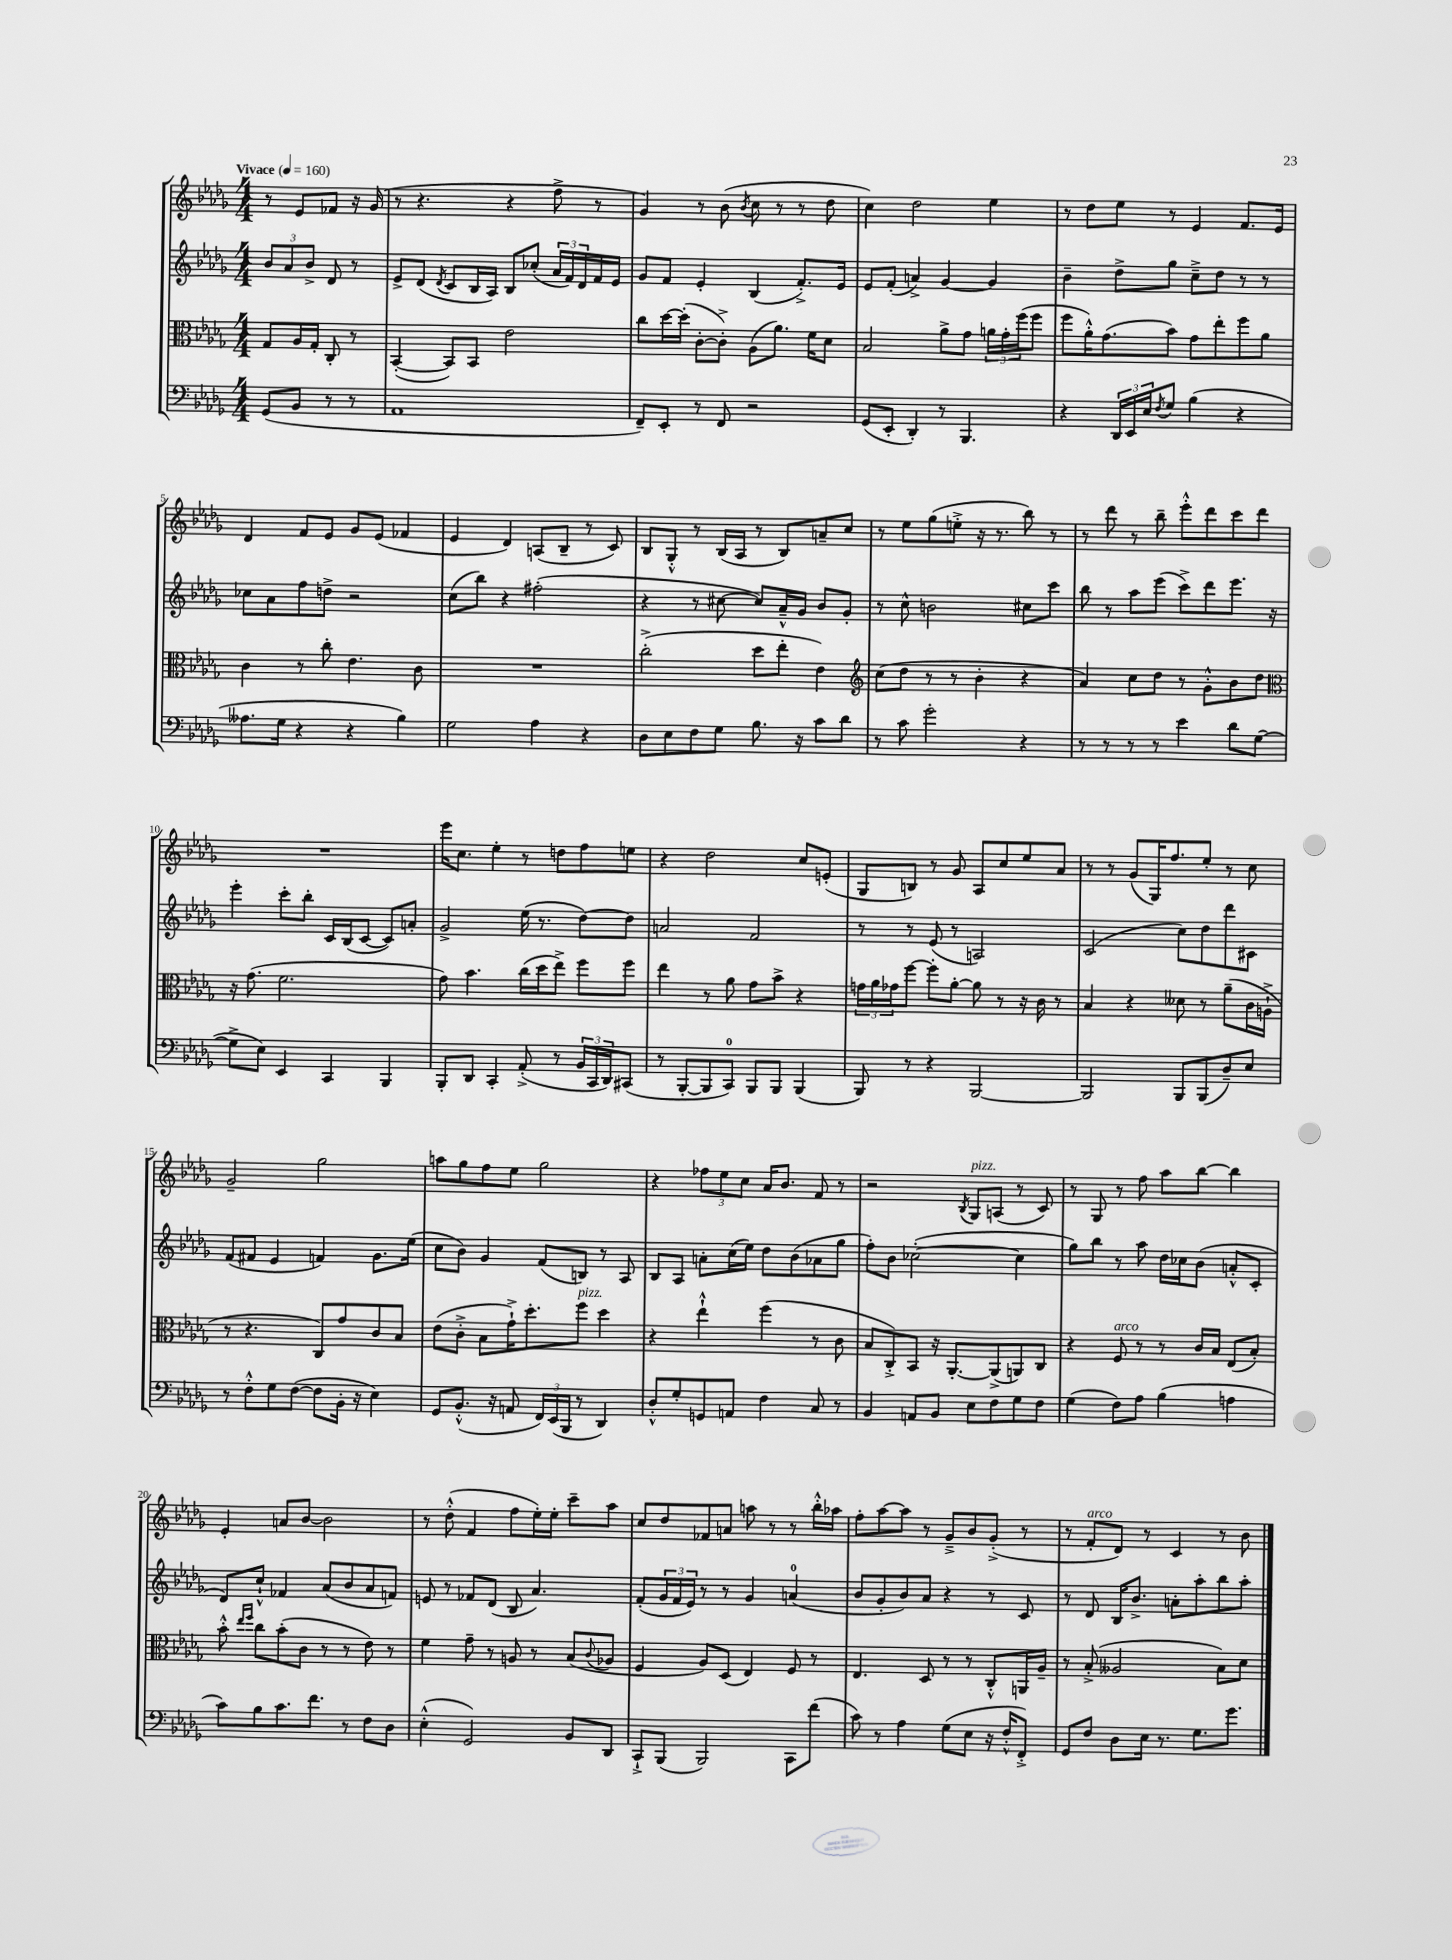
<<
\new StaffGroup <<
\new Staff = "s0" {
    \clef treble \key des \major \numericTimeSignature \time 4/4 \partial 2 \tempo "Vivace" 4 = 160
    r8 ees'8 fes'8 r16 ges'16( |
    r8 r4. r4 f''8-> r8 |
    ges'4) r8 bes'8( \acciaccatura { bes'8 } c''8 r8 r8 des''8 |
    c''4) des''2 ees''4 |
    r8 des''8 ees''8 r8 ees'4 f'8. ees'16 |
    des'4 f'8 ees'8 ges'8 ees'8( fes'4 |
    ees'4 des'4) a8( bes8-- r8 c'8) |
    bes8 ges8-.-^ r8 bes16( aes16 r8 bes8) a'8-- c''8 |
    r8 ees''8 ges''8( e''8-.-> r16 r8. bes''8) r8 |
    r8 des'''8 r8 bes''8-- ees'''8-.-^ des'''8 c'''8 des'''8 |
    R1 |
    ees'''16 c''8. ees''4-. r8 d''8 f''8 e''8 |
    r4 des''2 c''8 e'8-.( |
    ges8 b8) r8 ges'8 aes8 c''8 ees''8 aes'8 |
    r8 r8 ges'8( ges16) f''8. ees''8-. r8 c''8 |
    ges'2-- ges''2 |
    a''8 ges''8 f''8 ees''8 ges''2 |
    r4 \tuplet 3/2 { fes''8 ees''8 c''8 } aes'16 bes'8. f'8 r8 |
    r2 \acciaccatura { bes8 } ges8^\markup { \italic "pizz." } a8( r8 c'8) |
    r8 ges8 r8 f''8 aes''8 bes''8~ bes''4 |
    ees'4-. a'8 bes'8~ bes'2 |
    r8 des''8-.-^( f'4 f''8 ees''16-.) ees''16-. c'''8-- aes''8 |
    c''8 des''8 fes'8 a'8 a''8 r8 r8 bes''16-.-^ aes''16 |
    f''8-. aes''8~ aes''8 r8 ges'8---> bes'8 ges'8-.->( r8 |
    r8 f'8-.^\markup { \italic "arco" } des'8) r8 c'4 r8 bes'8 \bar "|." |
}
\new Staff = "s1" {
    \clef treble \key des \major \numericTimeSignature \time 4/4 \partial 2
    \tuplet 3/2 { bes'8 aes'8 bes'8-> } des'8 r8 |
    ees'8-> des'8( \acciaccatura { des'8 } c'8 bes16 aes16) bes8 ces''8-.( \tuplet 3/2 { aes'16 f'16) des'16 } f'16 ees'16 |
    ges'8 f'8 ees'4-. bes4( f'8.-.->) ees'16 |
    ees'8 f'8-.( a'4->) ges'4~ ges'4 |
    bes'4-- des''8-> ges''8 c''8---> des''8 r8 r8 |
    ces''8 aes'8 f''8 d''8-> r2 |
    c''8( bes''8) r4 fis''2-.( |
    r4 r8 cis''8~ cis''8) aes'16---^ ges'16 bes'8 ges'8-. |
    r8 c''8-^ b'2 cis''8 c'''8 |
    bes''8 r8 aes''8 ees'''8( c'''8->) des'''8 ees'''8. r16 |
    ees'''4-. c'''8-. bes''8-. c'16 bes16( c'8~ c'8) a'8-. |
    ges'2-> ees''16( r8. des''8~) des''8 |
    a'2 f'2 |
    r8 r8 ees'8( r8 a2) |
    c'2( c''8) des''8 des'''8 cis'8 |
    f'8( fis'8 ees'4 f'4) ges'8. ees''16( |
    c''8 bes'8) ges'4 f'8( b8) r8 aes8 |
    bes8 aes8 a'8-. c''16( ees''16) des''8 bes'8( aes'8 ges''8 |
    f''8-.) bes'8 ces''2~-.( ces''4 |
    ges''8) bes''8 r8 aes''8 des''16 ces''16 bes'8( a'8-.-^ c'8-. |
    des'8) c''8-!-^ fes'4 aes'8( bes'8 aes'8 f'8) |
    e'8 r8 fes'8 des'8( bes8 aes'4.) |
    f'8-.( \tuplet 3/2 { ges'16 f'16 ees'16) } r8 r8 ges'4 a'4-0( |
    bes'8 ges'8-. bes'8) aes'8 r4 r8 c'8 |
    r8 des'8 bes16 bes'8.-> a'8-. aes''8-. bes''8 aes''8-. \bar "|." |
}
\new Staff = "s2" {
    \clef alto \key des \major \numericTimeSignature \time 4/4 \partial 2
    ges8 aes16 ges16-. c8-. r8 |
    bes,4~-.( bes,8) bes,8 ees'2 |
    c''8 des''16~ des''16-.( c'8~-. c'8-.->) aes8( aes'8.) f'16 des'8 |
    bes2 aes'8-> ges'8 \tuplet 3/2 { a'16 ges'16-. f''16( } f''8 |
    f''8 aes'16-.-^) ges'8.( bes'8) ges'8 ees''8-. f''8 aes'8 |
    c'4 r8 c''8-. ees'4. c'8 |
    R1 |
    c''2-.->( des''8 ees''8-. ees'4) |
    \clef treble c''8( des''8 r8 r8 bes'4-. r4 |
    aes'4) c''8 des''8 r8 ges'8-.-^ bes'8 des''8 |
    \clef alto r16 ges'8.( f'2. |
    ges'8) bes'4. c''16( des''16 ees''8->) f''8 f''8 |
    ees''4 r8 aes'8 ges'8 bes'8-> r4 |
    \tuplet 3/2 { g'16 aes'16 ges'16 } f''8~ f''8-. aes'8~-. aes'8 r8 r16 c'16 r8 |
    bes4 r4 deses'8 r8 aes'8--( c'16 a16-!-> |
    r8 r4. c8) ges'8 c'8 bes8 |
    ees'8( c'8-.-> bes8 ges'16-!->) des''8.-. f''8^\markup { \italic "pizz." } des''4 |
    r4 ees''4-!-^ f''4( r8 c'8 |
    bes8 c8-.->) bes,8 r16 aes,8.~-. aes,8->( a,8) c8 |
    r4 f8^\markup { \italic "arco" } r8 r8 c'16 bes16 ees8( bes8-.) |
    bes'8-.-^ \grace { ees''16 f''16 } c''8 bes'8-.( c'8 r8 r8 ees'8) r8 |
    f'4 ges'8-- r8 a8 r8 bes8( \appoggiatura { c'8 } aes8 |
    f4 aes8) des8( ees4) f8 r8 |
    ees4. des8 r8 r8 c8-.-^ a,16 aes16-- |
    r8 bes8-.->( aeses2 bes8) des'8 \bar "|." |
}
\new Staff = "s3" {
    \clef bass \key des \major \numericTimeSignature \time 4/4 \partial 2
    ges,8( bes,8 r8 r8 |
    aes,1 |
    f,8--) ees,8-. r8 f,8 r2 |
    ges,8( ees,8-. des,4-.) r8 bes,,4. |
    r4 \tuplet 3/2 { des,16 ees,16 ees16 } \acciaccatura { f8 } ges8 bes4( r4 |
    aeses8. ges16 r4 r4 bes4) |
    ges2 aes4 r4 |
    des8 ees8 f8 ges8 bes8. r16 c'8 des'8 |
    r8 c'8 ges'2-. r4 |
    r8 r8 r8 r8 ees'4 des'8 ges8~( |
    ges8-> ees8) ees,4 c,4 bes,,4 |
    bes,,8-. des,8 c,4-. aes,8-.->( r8 \tuplet 3/2 { bes,16 c,16 des,16) } cis,8( |
    r8 bes,,8~-. bes,,8 c,8-0) bes,,8 bes,,8 bes,,4( |
    bes,,8) r8 r4 bes,,2~ |
    bes,,2 bes,,8 bes,,8( des8--) ees8 |
    r8 f8-.-^ ges8 f8~( f8 bes,16-. r16 ees4) |
    ges,8 bes,8.-.-^( r16 a,8 \tuplet 3/2 { f,16) ees,16( bes,,16 } r8 des,4) |
    des8-.-^ ges8-. g,8 a,8 f4 c8 r8 |
    bes,4 a,8 bes,8 ees8 f8 ges8 f8 |
    ges4( f8) aes8 bes4( a4 |
    c'8) bes8 c'8. f'8. r8 f8 des8 |
    ees4-.-^( ges,2) bes,8 des,8 |
    c,8-!-> bes,,8( bes,,2) c,8 f'8( |
    c'8) r8 aes4 ges8( ees8 r16 f16-.-^ f,8-.->) |
    ges,8 f8 des8 ees16 r8. ges8. ges'8. \bar "|." |
}
>>
>>
